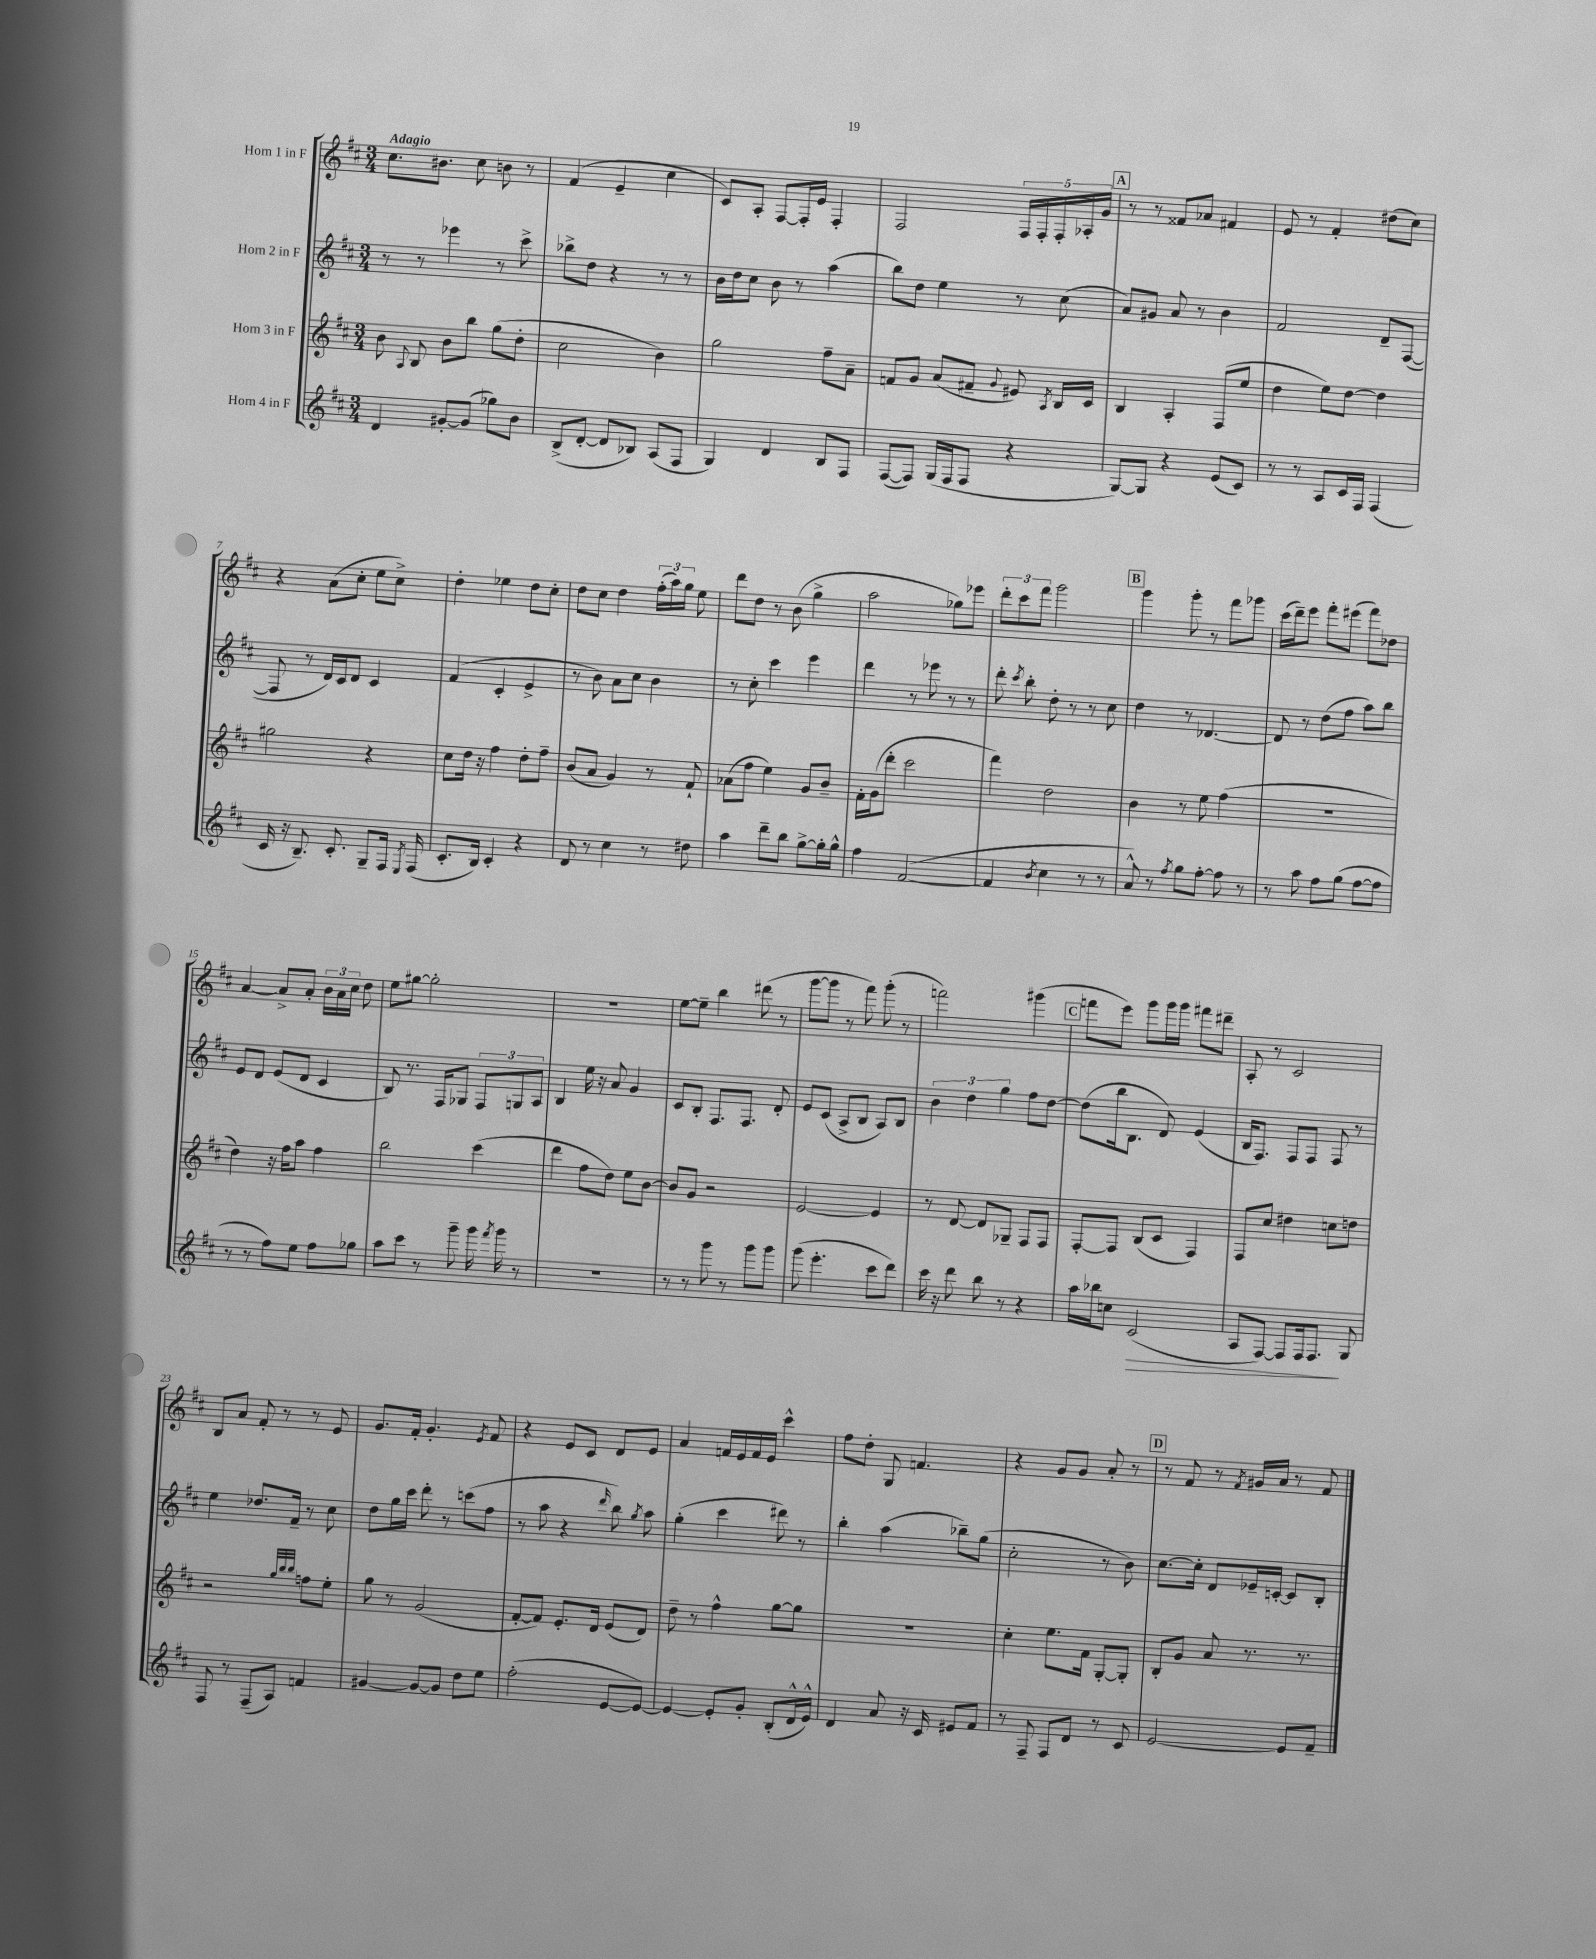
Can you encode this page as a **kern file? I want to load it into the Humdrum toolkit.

**kern	**kern	**kern	**kern
*staff4	*staff3	*staff2	*staff1
*clefG2	*clefG2	*clefG2	*clefG2
*k[f#c#]	*k[f#c#]	*k[f#c#]	*k[f#c#]
*M3/4	*M3/4	*M3/4	*M3/4
4d/	8b\	8r	8.cc#\L
.	8qqA/	.	.
.	8B/	8r	.
.	.	.	8.b#\J
[8g#'/L	8b\L	4eee-\	.
(8g#/]J	8bb\J	.	8cc#\
8gg-\L)	(8gg\L	8r	8b\
8b\J	8dd'\J	8ccc#^\	8r
=	=	=	=
(8B^/L	2cc#\	8bb-^\L	(4f#/
[8d'/J	.	8dd\J	.
8d/]L	.	4r	4e~/
8B-/J)	.	.	.
(8A/L	4b\)	8r	4cc#\
8F#/J	.	8r	.
=	=	=	=
4G/)	2gg\	16b\LL	8c#/L)
.	.	16dd\J	.
.	.	8cc#\J	8A'/J
4d/	.	8b\	[8F#/L
.	.	8r	16F#'/]L
.	.	.	16e/JJ
8B/L	8ff#~\L	(4aa\	4F#'/
8F#/J	8a~\J	.	.
=	=	=	=
([8F#/L	8f/L	8bb\L)	2F#/
8F#/]J)	8g/J	8dd\J	.
(16G/LL	(8a/L	4ee\	.
16F#/J	.	.	.
8F#/J	8f#~/J	.	.
.	8qqg/	.	.
4r	8e#/)	8r	20F#/LL
.	.	.	20F#'/
.	.	.	20F#'/
.	8qA/	.	.
.	16B/LL	(8cc#\	.
.	.	.	20A-'/
.	16c#/JJ	.	.
.	.	.	20g/JJ
=	=	=	=
[8G/L)	4B/	8a/L)	8r
8G/]J	.	8g#/J	8r
4r	4A'/	8a/	8f##/L
.	.	8r	8a-/J
(8e/L	(8F#/L	4b\	4f#/
8c#/J)	8ee/J	.	.
=	=	=	=
8r	4dd\	2f#/	8e/
8r	.	.	8r
8A/L	8ee\L)	.	4f#'/
16c#/L	[8dd\J	.	.
16F#/JJ	.	.	.
(4F#/	4dd\]	8d~/L	(8dd#\L
.	.	([8F#/J	8cc#\J)
=	=	=	=
16c#/	2gg#\	8F#/]	4r
16r	.	.	.
8.B~/)	.	8r	.
.	.	16d/LL)	(8a\L
8.c#'/	.	16c#/J	.
.	.	8d/J	8cc#'\J
8G~/L	4r	4c#/	8ee\L
16F#/Jk	.	.	8cc#^\J)
8qE/	.	.	.
(16F#/	.	.	.
=	=	=	=
8.c#'/L	8cc#\L	(4f#/	4dd'\
.	16dd\Jk	.	.
16B/Jk)	16r	.	.
4c#'/	4ff#\	4c#'/	4ee-\
4r	8dd'\L	4e^/	8dd\L
.	8ff#~\J	.	8cc#'\J
=	=	=	=
8d/	(8b/L	8r	8dd\L
8r	8a/J	8b\)	8cc#\J
4cc#\	4g/)	8a\L	4dd\
.	.	8cc#\J	.
8r	8r	4b\	(24ff#'\LL
.	.	.	24aa\)
.	.	.	24gg\JJ
8dd#\	8f#`/	.	8ee\
=	=	=	=
4aa\	(8a-\L	8r	8ddd\L
.	8ff#\J	8cc#'\	8dd\J
8ddd~\L	4ee\)	4ccc#\	8r
8bb\J	.	.	(8b\
[8gg^\L	8g/L	4eee\	4gg^\
16gg'\]L	8b~/J	.	.
16gg^^\JJ	.	.	.
=	=	=	=
4ff#\	16f#'\LL	4ddd\	2aa\
.	(16g\J	.	.
.	8ddd'\J	.	.
([2f#/	2ccc#\	8r	.
.	.	8eee-\	.
.	.	8r	8gg-\L)
.	.	8r	8eee-\J
=	=	=	=
4f#/]	4fff#\)	8ddd'\	12ddd'\L
.	.	.	12ccc#\
.	.	8qccc#/	.
.	.	8bb'\	.
.	.	.	12fff#\J
8qb/	.	.	.
4cc#\	2dd\	8dd'\	2ggg\
.	.	8r	.
8r	.	8r	.
8r	.	8cc#\	.
=	=	=	=
8a^^/)	4b\	4dd\	4ggg\
8r	.	.	.
8qff#/	.	.	.
8gg\L	8r	8r	8ggg'\
[8ff#'\J	8ee\	[4.d-/	8r
8ff#\]	(4ff#\	.	8fff#\L
8r	.	.	8ggg-\J
=	=	=	=
8r	2.r	8d-/]	(16ccc#\LL
.	.	.	16ddd~\J)
8aa\	.	8r	8eee\J
8ff#\L	.	(8dd\L	8fff#'\L
(8gg\J	.	8ff#\J	(8eee#\J
[8ff#\L	.	8aa\L)	8fff#\L)
8ff#\]J	.	8bb\J	8dd-\J
=	=	=	=
8r	4dd\)	8e/L	[4a/
8r	.	8d/J	.
8ff#\L)	16r	(8e/L	8a^/]L
.	16ff#\LK	.	.
8ee\J	8aa\J	8d/J	8a'/J
8ff#\L	4ff#\	4c#/	24b\LL
.	.	.	24a\
.	.	.	24cc#\JJ
8gg-\J	.	.	8dd\
=	=	=	=
8aa\L	2bb\	8B/)	8ee\L
8ccc#\J	.	8.r	[8gg#\J
8r	.	.	2gg#'\]
.	.	16F#/LK	.
8ggg~\	.	8G-/J	.
16ggg\	(4ccc#\	12F#/L	.
8qfff#/	.	.	.
16ggg\	.	.	.
.	.	12G/	.
8r	.	.	.
.	.	12A/J	.
=	=	=	=
2.r	4ddd\	4B/	2.r
.	8ff#\L	16ee\	.
.	.	16r	.
.	8dd\J)	8a/	.
.	8ee\L	4g/	.
.	[8b\J	.	.
=	=	=	=
8r	8b/]L	8c#/L	[8ee\L
8r	8g/J	8B'/J	8ee~\]J
8ggg\	2r	8.F#/L	4bb\
8r	.	.	.
.	.	8.F#/J	.
8ggg\L	.	.	(8ddd#\
8ggg\J	.	8d'/	8r
=	=	=	=
(8ggg\	[2e/	8e/L	[8ggg\L
4.eee'\	.	(8c#/J	8ggg\]J
.	.	8A^/L	8r
.	.	8B/J	8fff#\)
8ccc#\L	4e/]	8A/L)	(8ggg'\
8ddd\J)	.	8B/J	8r
=	=	=	=
16ccc#\	8r	6b\	2fff\)
16r	.	.	.
8ddd\	[8d/	.	.
.	.	6dd\	.
8bb\	8d/]L	.	.
.	.	6gg\	.
8r	8G-~/J	.	.
4r	8F#/L	8ff#\L	(4ggg#\
.	8F#/J	[8dd\J	.
=	=	=	=
16aa\LL	[8F#'/L	(8dd\]L	8fff\L
16bb-\J	.	.	.
8cc\J	8F#/]J	16bb\k	8eee\J)
.	.	8.B\J	.
(2c#/	(8B/L	.	8ggg\L
.	8c#/J	8d/)	16ggg\L
.	.	.	16ggg\JJ
.	4F#/)	(4e/	8fff#\L
.	.	.	8ddd#~\J
=	=	=	=
8A/L	8F#/L	16B/LK	8A'/
.	.	8.F#/J)	.
[8F#/J)	8cc#/J	.	8r
8F#/]L	4dd#\	8F#/L	2c#/
16F#/k	.	8F#/J	.
8.F#/J	.	.	.
.	8cc\L	8F#/	.
8G/	8dd\J	8r	.
=	=	=	=
8F#/	2r	4ee\	8B/L
8r	.	.	8a/J
(8F#~/L	.	8.dd-/L	8f#'/
8A/J)	.	.	8r
.	.	16f#~/Jk	.
.	32qqgg/LLL	.	.
.	32qqbb/	.	.
.	32qqbb/JJJ	.	.
4f/	8ff\L	8r	8r
.	8ee'\J	8cc#\	8e/
=	=	=	=
[4g#/	8gg\	8dd\L	8.g/L
.	8r	16gg\L	.
.	.	16ccc#\JJ	16f#'/Jk
8g#/_L	(2g/	8ddd'\	4.g'/
8g#/]J	.	8r	.
8dd\L	.	(8ccc\L	.
.	.	.	8qe/
8ee\J	.	8ff#\J	8f#/
=	=	=	=
(2ff#'\	[8f#'/L	8r	4r
.	8f#/]J)	8aa\	.
.	8.e'/L	4r	8e/L
.	.	.	8c#/J
.	16d/Jk	.	.
.	.	16qqddd/	.
[8e/L	(8e/L	8bb\)	8d/L
.	.	8qgg/	.
8e/_J)	8d/J)	8aa\	8e/J
=	=	=	=
4e/_	8dd~\	(4gg'\	4a/
.	8r	.	.
8e'/]L	4ff#^^\	4ccc#\	16f/LL
.	.	.	16e/
8g'/J	.	.	16f/
.	.	.	16e/JJ
(8B'/L	[8gg\L	8ddd#\)	4ccc#^^\
16d^^/L	8gg\]J	8r	.
16e^^/JJ)	.	.	.
=	=	=	=
4d/	2.r	4bb'\	8ff#\L
.	.	.	8dd'\J
8a/	.	(4aa\	8G/
16r	.	.	4.f/
16c#/	.	.	.
8e#/L	.	8bb-~\L)	.
8f#/J	.	(8gg\J	.
=	=	=	=
8r	4cc#'\	2cc#'\	4r
8F#~/	.	.	.
8F#/L	8.ee\L	.	8g/L
8d/J	.	.	8g/J
.	16f#\Jk	.	.
8r	[8G'/L	8r	8a'/
8c#/	8G'/]J	8b\)	8r
=	=	=	=
[2e/	8B'/L	[8.cc#\L	8r
.	8g/J	.	8f#/
.	.	16cc#'\]Jk	.
.	8a/	8d/L	8r
.	.	.	8qf#/
.	8.r	16e-~/L	16g#/LL
.	.	[16c'/JJ	16a/JJ
8e/]L	.	8c/]L	8r
.	8.r	.	.
8f#~/J	.	8B'/J	8f#/
==	==	==	==
*-	*-	*-	*-
